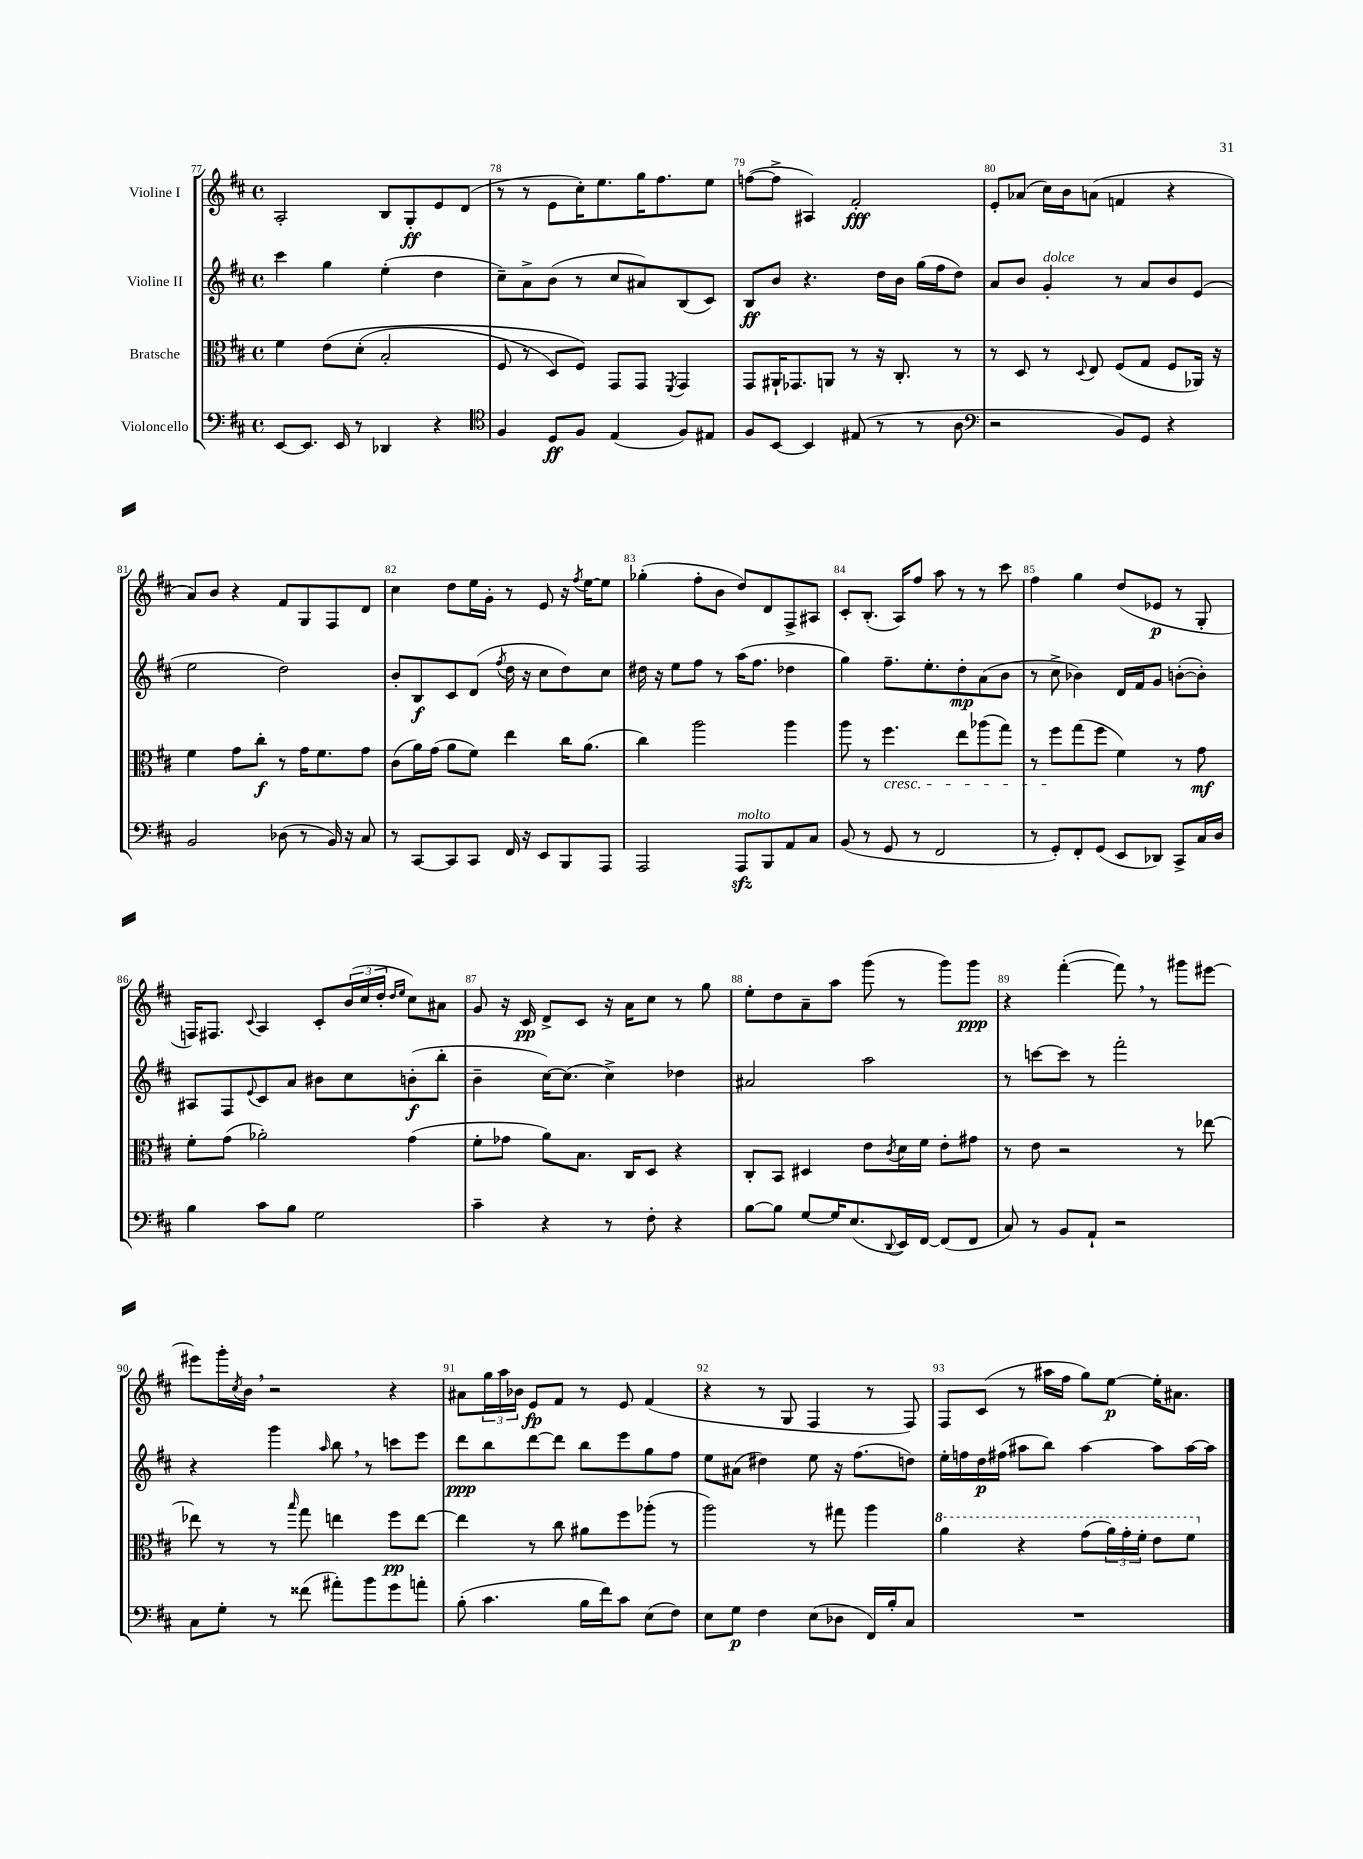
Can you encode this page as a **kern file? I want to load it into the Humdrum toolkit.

**kern	**dynam	**kern	**dynam	**kern	**dynam	**kern	**dynam
*part4	*part4	*part3	*part3	*part2	*part2	*part1	*part1
*staff4	*staff4	*staff3	*staff3	*staff2	*staff2	*staff1	*staff1
*I"Violoncello	*	*I"Bratsche	*	*I"Violine II	*	*I"Violine I	*
*clefF4	*	*clefC3	*	*clefG2	*	*clefG2	*
*k[f#c#]	*	*k[f#c#]	*	*k[f#c#]	*	*k[f#c#]	*
*M4/4	*	*M4/4	*	*M4/4	*	*M4/4	*
*met(c)	*	*met(c)	*	*met(c)	*	*met(c)	*
=77	=77	=77	=77	=77	=77	=77	=77
[8EE/L	.	4f#\	.	4ccc#\	.	2A'/	.
8.EE/J]	.	.	.	.	.	.	.
.	.	(8e\L	.	4gg\	.	.	.
16EE/	.	.	.	.	.	.	.
8r	.	(8d'\J	.	.	.	.	.
4DD-X/	.	2B'/	.	(4ee'\	.	8B/L	.
.	.	.	.	.	.	8G'/	ff
4r	.	.	.	4dd\	.	8e/	.
.	.	.	.	.	.	(8d/J	.
=78	=78	=78	=78	=78	=78	=78	=78
*clefC4	*	*	*	*	*	*	*
4F#/	.	8F#/	.	8cc#~\L)	.	8r	.
.	.	8r	.	8a^\	.	8r	.
8D/L	ff	8D/L)	.	(8b\J	.	8e\L	.
8F#/J	.	8F#/J)	.	8r	.	16cc#'\K)	.
.	.	.	.	.	.	8.ee\	.
(4E/	.	8GG/L	.	8cc#/L	.	.	.
.	.	8GG/J	.	8a#X/)	.	16gg\K	.
.	.	.	.	.	.	8.ff#\	.
.	.	8qFF#/	.	.	.	.	.
8F#/L)	.	4GG/	.	(8B/	.	.	.
8E#X/J	.	.	.	8c#/J)	.	8ee\J	.
=79	=79	=79	=79	=79	=79	=79	=79
8F#/L	.	8GG/L	.	8B/L	ff	([8ffn\L	.
[8BB/J	.	16AA#X`/K	.	8b/J	.	8ff^\J]	.
.	.	8.GG-X/	.	.	.	.	.
4BB/]	.	.	.	4.r	.	4A#X/)	.
.	.	8AAn/J	.	.	.	.	.
(8E#X/	.	8r	.	.	.	2f#'/	fff
8r	.	16r	.	16dd\LL	.	.	.
.	.	8.C#'/	.	16b\JJ	.	.	.
8r	.	.	.	(16gg\LL	.	.	.
.	.	.	.	16ff#\J	.	.	.
8A\	.	8r	.	8dd\J)	.	.	.
=80	=80	=80	=80	=80	=80	=80	=80
*clefF4	*	*	*	*	*	*	*
2r	.	8r	.	8a/L	.	8e'/L	.
.	.	8D/	.	8b/J	.	(8a-X/J	.
!	!	!	!	!LO:TX:a:i:t=dolce	!	!	!
.	.	8r	.	4g'/	.	16cc#\LL)	.
.	.	.	.	.	.	16b\J	.
.	.	8qqD/	.	.	.	.	.
.	.	8E/	.	.	.	(8an\J	.
8BB/L)	.	(8F#/L	.	8r	.	4fn/	.
8GG/J	.	8G/J	.	8a/L	.	.	.
4r	.	8F#/L	.	8b/	.	4r	.
.	.	16AA-X/Jk)	.	(8e/J	.	.	.
.	.	16r	.	.	.	.	.
!!LO:LB:g=z
=81	=81	=81	=81	=81	=81	=81	=81
2BB/	.	4f#\	.	2ee\	.	8a/L)	.
.	.	.	.	.	.	8b/J	.
.	.	8g\L	.	.	.	4r	.
.	.	8cc#'\J	f	.	.	.	.
(8D-X\	.	8r	.	2dd\)	.	8f#/L	.
8r	.	16g\KL	.	.	.	8G/	.
.	.	8.f#\	.	.	.	.	.
16BB/)	.	.	.	.	.	8F#/	.
16r	.	.	.	.	.	.	.
8C#/	.	8g\J	.	.	.	8d/J	.
=82	=82	=82	=82	=82	=82	=82	=82
8r	.	(8c#\L	.	8b'/L	.	4cc#\	.
[8CC#/L	.	16a\L)	.	8B/	f	.	.
.	.	(16g\JJ	.	.	.	.	.
8CC#/]	.	8a\L	.	8c#/	.	8dd\L	.
8CC#/J	.	8f#\J)	.	(8d/J	.	16ee\L	.
.	.	.	.	.	.	16g'\JJ	.
.	.	.	.	8qff#/	.	.	.
16FF#/	.	4ee\	.	16dd\	.	8r	.
16r	.	.	.	16r	.	.	.
8EE/L	.	.	.	8cc#\L	.	8e/	.
8BBB/	.	16cc#\KL	.	8dd\)	.	16r	.
.	.	.	.	.	.	8qff#/	.
.	.	(8.a\J	.	.	.	[16ee\KL	.
8AAA/J	.	.	.	8cc#\J	.	8ee\J]	.
=83	=83	=83	=83	=83	=83	=83	=83
2AAA/	.	4cc#\)	.	16dd#X\	.	(4gg-X'\	.
.	.	.	.	16r	.	.	.
.	.	.	.	8ee\L	.	.	.
.	.	2aa\	.	8ff#\J	.	8ff#'\L	.
.	.	.	.	8r	.	8b\J	.
!LO:TX:a:i:t=molto	!	!	!	!	!	!	!
8AAAzz/L	.	.	.	(16aa\KL	.	8dd/L)	.
.	.	.	.	8.ff#\J	.	.	.
8BBB/	.	.	.	.	.	8d/	.
8AA/	.	4aa\	.	4dd-X\	.	8F#^/	.
8C#/J	.	.	.	.	.	8A#X/J	.
=84	=84	=84	=84	=84	=84	=84	=84
(8BB/	.	8aa\	.	4gg\)	.	8c#'/L	.
8r	.	8r	.	.	.	(8.B'/J	.
!	!	!LO:TX:b:i:t=cresc.	!	!	!	!	!
8GG/	.	4.ff#\	.	8.ff#~\L	.	.	.
.	.	.	.	.	.	16A/KL)	.
8r	.	.	.	.	.	8ff#/J	.
.	.	.	.	8.ee'\	.	.	.
2FF#/	.	.	.	.	.	8aa\	.
.	.	8ee\L	.	8dd'\	mp	8r	.
.	.	(8aa-X\	.	(8a\	.	8r	.
.	.	8gg\J)	.	8b\J	.	8ccc#\	.
=85	=85	=85	=85	=85	=85	=85	=85
8r	.	8r	.	8r	.	4ff#\	.
8GG'/L)	.	8ff#\L	.	8cc#^\	.	.	.
8FF#'/	.	(8gg\	.	4b-X\)	.	4gg\	.
(8GG/J	.	8ff#\J	.	.	.	.	.
8EE/L	.	4f#\)	.	16d/LL	.	(8dd/L	.
.	.	.	.	16f#/J	.	.	.
8DD-X/J)	.	.	.	8g/J	.	8e-X/J	p
8CC#^/L	.	8r	.	([8bn'\L	.	8r	.
16C#/L	.	8g\	mf	8b'\J])	.	8G'/	.
16D/JJ	.	.	.	.	.	.	.
!!LO:LB:g=z
=86	=86	=86	=86	=86	=86	=86	=86
4B\	.	8f#'\L	.	8A#X/L	.	16Fn/KL)	.
.	.	.	.	.	.	8.F#X/J	.
.	.	(8g\J	.	8F#/	.	.	.
.	.	.	.	8qqe/	.	8qqc#/	.
8c#\L	.	2a-X'\)	.	8c#/	.	4A/	.
8B\J	.	.	.	8a/J	.	.	.
2G\	.	.	.	8b#X\L	.	8c#'/L	.
.	.	.	.	8cc#\	.	(24b/L	.
.	.	.	.	.	.	24cc#/	.
.	.	.	.	.	.	24dd'/JJ	.
.	.	.	.	.	.	16qqdd/LL	.
.	.	.	.	.	.	16qqee/JJ	.
.	.	(4g\	.	(8bn'\	f	8cc#\L)	.
.	.	.	.	8bb'\J	.	8a#X\J	.
=87	=87	=87	=87	=87	=87	=87	=87
4c#~\	.	8f#'\L	.	4b~\	.	8g/	.
.	.	8g-X\J	.	.	.	16r	.
.	.	.	.	.	.	16c#/	pp
4r	.	8a\L)	.	[16cc#\KL)	.	8d^/L	.
.	.	.	.	(8.cc#\J]	.	.	.
.	.	8.B\J	.	.	.	8c#/J	.
8r	.	.	.	4cc#^\)	.	16r	.
.	.	16C#/KL	.	.	.	16a\KL	.
8F#'\	.	8D/J	.	.	.	8cc#\J	.
4r	.	4r	.	4dd-X\	.	8r	.
.	.	.	.	.	.	8gg\	.
=88	=88	=88	=88	=88	=88	=88	=88
[8B\L	.	8C#'/L	.	2a#X/	.	8ee'\L	.
8B\J]	.	8BB/J	.	.	.	8dd\	.
[8G/L	.	4D#X/	.	.	.	8a~\	.
16G/K]	.	.	.	.	.	8aa\J	.
(8.E/	.	.	.	.	.	.	.
.	.	8e\L	.	2aa\	.	(8ggg\	.
8qqDD/	.	8qc#/	.	.	.	.	.
16EE/L)	.	16d\L	.	.	.	8r	.
[16FF#/JJ	.	16f#\JJ	.	.	.	.	.
(8FF#/L]	.	8e'\L	.	.	.	8ggg\L)	.
8FF#/J	.	8g#X\J	.	.	.	8ggg\J	ppp
=89	=89	=89	=89	=89	=89	=89	=89
8C#/)	.	8r	.	8r	.	4r	.
8r	.	8e\	.	[8cccn\L	.	.	.
8BB/L	.	2r	.	8ccc\J]	.	([4fff#'\	.
8AA`/J	.	.	.	8r	.	.	.
2r	.	.	.	2fff#'\	.	8fff#,\])	.
.	.	.	.	.	.	8r	.
.	.	8r	.	.	.	8ggg#X\L	.
.	.	[8ee-X\	.	.	.	[8eee#X\J	.
!!LO:LB:g=z
=90	=90	=90	=90	=90	=90	=90	=90
8C#\L	.	8ee-X\]	.	4r	.	8eee#X\L]	.
8G'\J	.	8r	.	.	.	16ggg'\L	.
.	.	.	.	.	.	8qcc#/	.
.	.	.	.	.	.	16b,\JJ	.
8r	.	8r	.	4ggg\	.	2r	.
.	.	16qqbb/	.	.	.	.	.
(8f##X\	.	8gg\	.	.	.	.	.
.	.	.	.	16qqaa/	.	.	.
8a#X'\L)	.	4een\	.	8bb,\	.	.	.
8b\	.	.	.	8r	.	.	.
8g\	.	8ff#\L	pp	8cccn\L	.	4r	.
8an'\J	.	[8ee\J	.	8eee\J	.	.	.
=91	=91	=91	=91	=91	=91	=91	=91
(8B'\	.	4ee\]	.	8ddd\L	ppp	8a#X\L	.
4.c#\	.	.	.	8bb\	.	24gg\L	.
.	.	.	.	.	.	24aa\	.
.	.	.	.	.	.	24b-X\JJ	.
.	.	8r	.	[8ddd\	.	8e/L	fp
.	.	8cc#\	.	8ddd\J]	.	8f#/J	.
16B\LL	.	8a#X\L	.	8bb\L	.	8r	.
16f#\J)	.	.	.	.	.	.	.
8c#\J	.	8ff#\	.	8eee\	.	8e/	.
(8E\L	.	(8aa-X'\J	.	8gg\	.	(4f#/	.
8F#\J)	.	8r	.	8ff#\J	.	.	.
=92	=92	=92	=92	=92	=92	=92	=92
8E\L	.	2aa\)	.	8ee\L	.	4r	.
8G\J	p	.	.	(8a#X\J	.	.	.
4F#\	.	.	.	4dd#X\)	.	8r	.
.	.	.	.	.	.	8G/	.
(8E\L	.	8r	.	8ee\	.	4F#/	.
8D-X\J	.	8gg#X\	.	16r	.	.	.
.	.	.	.	(8.ff#\L	.	.	.
16FF#/LL)	.	4aa\	.	.	.	8r	.
16B'/J	.	.	.	.	.	.	.
8C#/J	.	.	.	8ddn\J)	.	8F#/)	.
=93	=93	=93	=93	=93	=93	=93	=93
*	*	*8va	*	*	*	*	*
1r	.	4aa\	.	16ee'\LL	.	8F#/L	.
.	.	.	.	16ffn\	.	.	.
.	.	.	.	16dd\	p	(8c#/J	.
.	.	.	.	(16ff#X\JJ	.	.	.
.	.	4r	.	8aa#X\L	.	8r	.
.	.	.	.	8bb\J)	.	16aa#X\LL	.
.	.	.	.	.	.	16ff#\JJ	.
.	.	(8gg\L	.	[4aa#\	.	8gg\L)	.
.	.	24aa\L)	.	.	.	[8ee\J	p
.	.	24gg'\	.	.	.	.	.
.	.	24ff#'\JJ	.	.	.	.	.
.	.	8ee\L	.	8aa#\L]	.	16ee'\KL]	.
.	.	.	.	.	.	8.a#X\J	.
.	.	8ff#\J	.	[16aa#\L	.	.	.
.	.	.	.	16aa#\JJ]	.	.	.
*	*	*X8va	*	*	*	*	*
==	==	==	==	==	==	==	==
*-	*-	*-	*-	*-	*-	*-	*-
